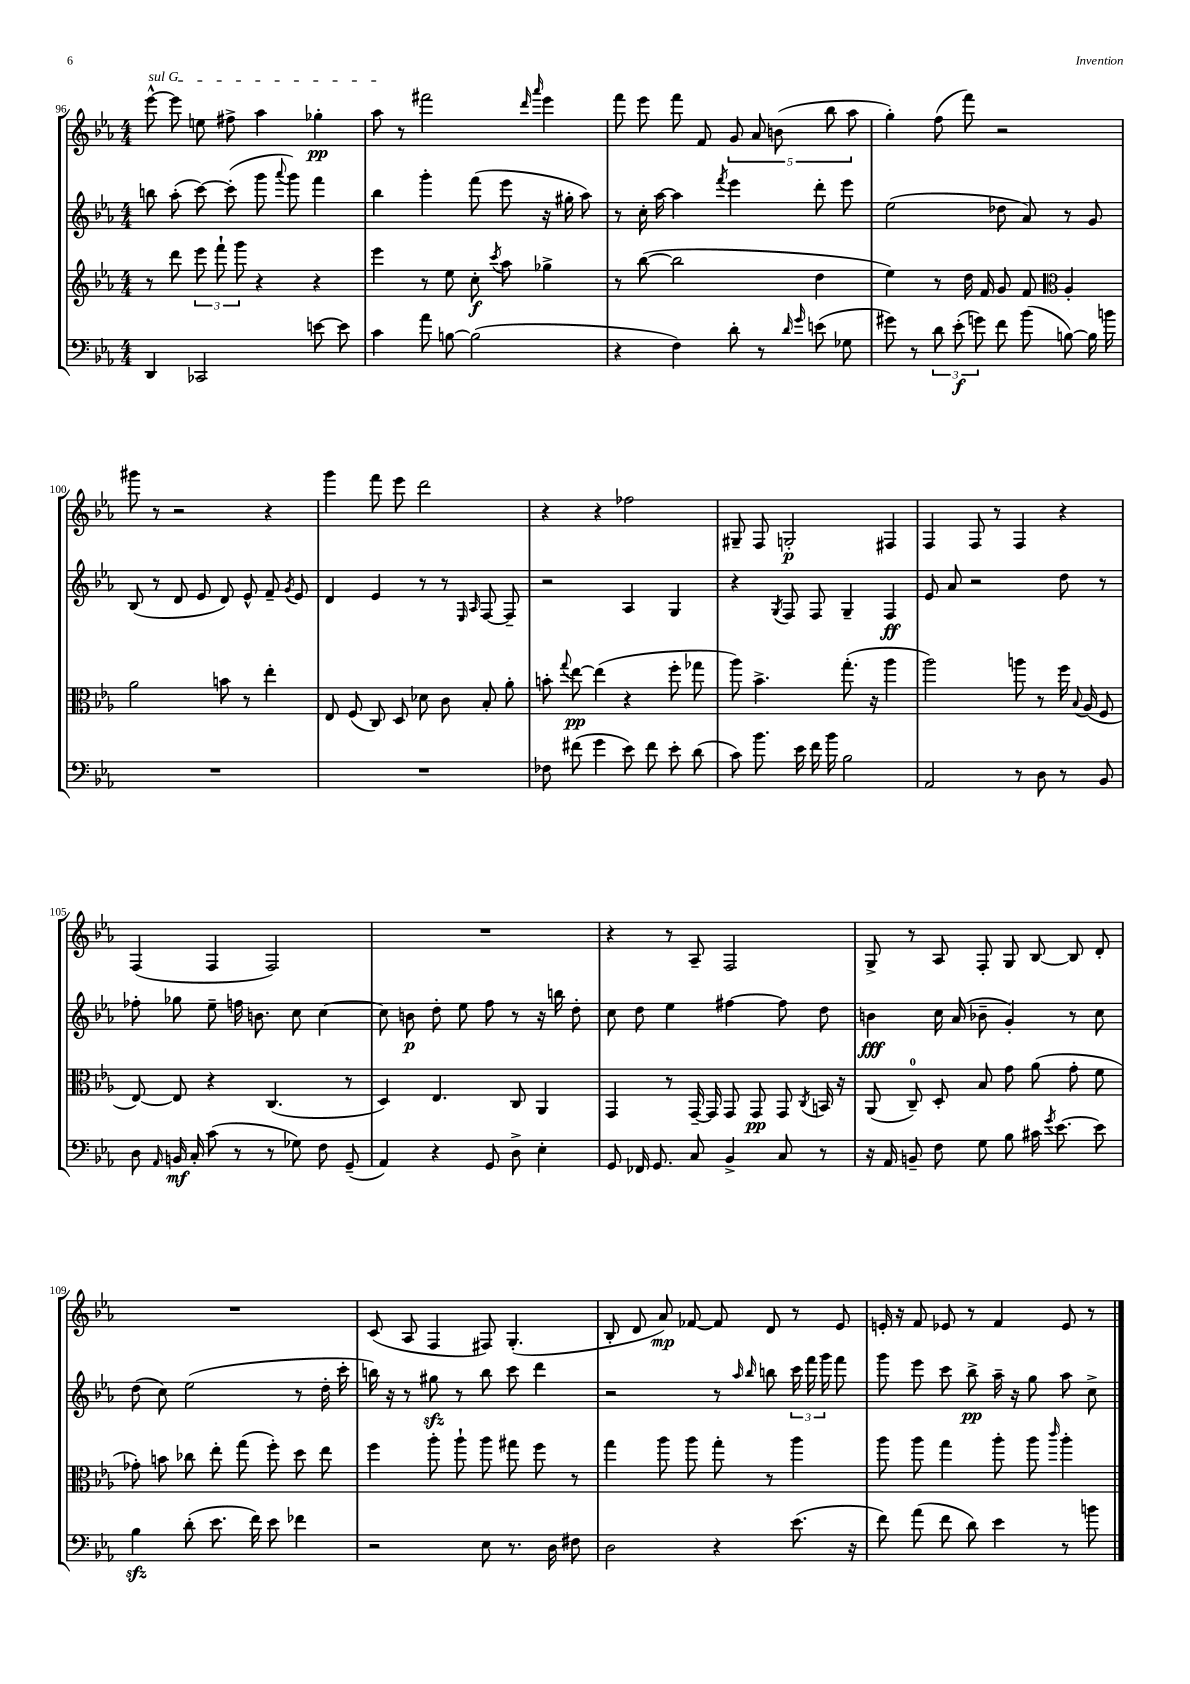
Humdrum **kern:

**kern	**dynam	**kern	**dynam	**kern	**dynam	**kern	**dynam
*part4	*part4	*part3	*part3	*part2	*part2	*part1	*part1
*staff4	*staff4	*staff3	*staff3	*staff2	*staff2	*staff1	*staff1
*clefF4	*	*clefG2	*	*clefG2	*	*clefG2	*
*k[b-e-a-]	*	*k[b-e-a-]	*	*k[b-e-a-]	*	*k[b-e-a-]	*
*M4/4	*	*M4/4	*	*M4/4	*	*M4/4	*
=96	=96	=96	=96	=96	=96	=96	=96
!	!	!	!	!	!	!LO:TX:a:i:t=sul G	!
4DD/	.	8r	.	8bbn\	.	[8eee-^^\	.
.	.	8ddd\	.	(8aa-'\	.	8eee-\]	.
2CC-X/	.	12eee-\	.	[8ccc\)	.	8een\	.
.	.	12fff`\	.	.	.	.	.
.	.	.	.	(8ccc'\]	.	8ff#X^\	.
.	.	12ggg\	.	.	.	.	.
.	.	4r	.	8ggg\	.	4aa-\	.
.	.	.	.	8qqaaa-/	.	.	.
.	.	.	.	8ggg\)	.	.	.
[8en\	.	4r	.	4fff\	.	4gg-X'\	pp
8e\]	.	.	.	.	.	.	.
=97	=97	=97	=97	=97	=97	=97	=97
4c\	.	4eee-\	.	4bb-\	.	8aa-\	.
.	.	.	.	.	.	8r	.
8a-\	.	8r	.	4ggg'\	.	2fff#X\	.
[8Bn\	.	8ee-\	.	.	.	.	.
(2B\]	.	8cc'\	f	(8fff\	.	.	.
.	.	8qccc/	.	.	.	.	.
.	.	8aa-\	.	8eee-\	.	.	.
.	.	.	.	.	.	16qqddd/	.
.	.	.	.	.	.	16qqaaa-/	.
.	.	4gg-X^\	.	16r	.	4eee-\	.
.	.	.	.	16gg#X'\	.	.	.
.	.	.	.	8aa-\)	.	.	.
=98	=98	=98	=98	=98	=98	=98	=98
4r	.	8r	.	8r	.	8fff\	.
.	.	([8bb-\	.	16cc'\	.	8eee-\	.
.	.	.	.	[16aa-\	.	.	.
4F\)	.	2bb-\]	.	4aa-\]	.	8fff\	.
.	.	.	.	.	.	8f/	.
.	.	.	.	8qfff/	.	.	.
8d'\	.	.	.	4eee-\	.	10g/	.
.	.	.	.	.	.	10a-/	.
8r	.	.	.	.	.	.	.
.	.	.	.	.	.	(10bn\	.
16qqd/	.	.	.	.	.	.	.
16qqg/	.	.	.	.	.	.	.
(8en\	.	4dd\	.	8ddd'\	.	.	.
.	.	.	.	.	.	10bb-\	.
8G-X\	.	.	.	8eee-\	.	.	.
.	.	.	.	.	.	10aa-\	.
=99	=99	=99	=99	=99	=99	=99	=99
8g#X\)	.	4ee-\)	.	(2ee-\	.	4gg'\)	.
8r	.	.	.	.	.	.	.
12d\	.	8r	.	.	.	(8ff\	.
(12e-'\	f	.	.	.	.	.	.
.	.	16dd\	.	.	.	8fff\)	.
12gn\)	.	.	.	.	.	.	.
.	.	16f/	.	.	.	.	.
8f\	.	8g/	.	8dd-X\	.	2r	.
(8b-\	.	8f/	.	8a-/)	.	.	.
*	*	*clefC3	*	*	*	*	*
[8Bn\)	.	4A-'/	.	8r	.	.	.
16B\]	.	.	.	8g/	.	.	.
16bn\	.	.	.	.	.	.	.
!!LO:LB:g=z
=100	=100	=100	=100	=100	=100	=100	=100
1r	.	2a-\	.	(8B-/	.	8ggg#X\	.
.	.	.	.	8r	.	8r	.
.	.	.	.	8d/	.	2r	.
.	.	.	.	8e-/	.	.	.
.	.	8bn\	.	8d/)	.	.	.
.	.	8r	.	8e-^^/	.	.	.
.	.	4ee-'\	.	8f~/	.	4r	.
.	.	.	.	8qg/	.	.	.
.	.	.	.	8e-/	.	.	.
=101	=101	=101	=101	=101	=101	=101	=101
1r	.	8E-/	.	4d/	.	4ggg\	.
.	.	(8F/	.	.	.	.	.
.	.	8C/)	.	4e-/	.	8fff\	.
.	.	8D/	.	.	.	8eee-\	.
.	.	8d-X\	.	8r	.	2ddd\	.
.	.	8c\	.	8r	.	.	.
.	.	.	.	16qqE-/	.	.	.
.	.	.	.	16qqA-/	.	.	.
.	.	8B-'/	.	[8F/	.	.	.
.	.	8a-'\	.	8F~/]	.	.	.
=102	=102	=102	=102	=102	=102	=102	=102
8F-X\	.	8bn'\	.	2r	.	4r	.
.	.	8qqgg/	.	.	.	.	.
(8f#X\	.	[8ee-\	pp	.	.	.	.
4g\	.	(4ee-\]	.	.	.	4r	.
8e-\)	.	4r	.	4A-/	.	2ff-X\	.
8f#\	.	.	.	.	.	.	.
8e-'\	.	8ff'\	.	4G/	.	.	.
(8d\	.	8gg-X\	.	.	.	.	.
=103	=103	=103	=103	=103	=103	=103	=103
8c\)	.	8aa-\)	.	4r	.	8G#X~/	.
8.b-\	.	4.b-^\	.	.	.	8F/	.
.	.	.	.	8qG/	.	.	.
.	.	.	.	8F/	.	2Gn'/	p
16e-\	.	.	.	.	.	.	.
16f\	.	.	.	8F/	.	.	.
16b-\	.	.	.	.	.	.	.
2B-\	.	(8.gg'\	.	4G~/	.	.	.
.	.	16r	.	.	.	.	.
.	.	4aa-\	.	4F/	ff	4F#X/	.
=104	=104	=104	=104	=104	=104	=104	=104
2AA-/	.	2aa-\)	.	8e-/	.	4F/	.
.	.	.	.	8a-/	.	.	.
.	.	.	.	2r	.	8F/	.
.	.	.	.	.	.	8r	.
8r	.	8aan\	.	.	.	4F/	.
8D\	.	8r	.	.	.	.	.
8r	.	16ff\	.	8dd\	.	4r	.
.	.	8qqB-/	.	.	.	.	.
.	.	(16A-/	.	.	.	.	.
8BB-/	.	8F/	.	8r	.	.	.
!!LO:LB:g=z
=105	=105	=105	=105	=105	=105	=105	=105
8D\	.	[8E-/)	.	8ff-X'\	.	(4F/	.
16qqAA-/	.	.	.	.	.	.	.
16BBn/	mf	8E-/]	.	8gg-X\	.	.	.
16C'/	.	.	.	.	.	.	.
(8c\	.	4r	.	8ee-~\	.	4F/	.
8r	.	.	.	16ffn\	.	.	.
.	.	.	.	8.bn\	.	.	.
8r	.	(4.C/	.	.	.	2F/)	.
8G-X\)	.	.	.	8cc\	.	.	.
8F\	.	.	.	[4cc\	.	.	.
(8GG~/	.	8r	.	.	.	.	.
=106	=106	=106	=106	=106	=106	=106	=106
4AA-/)	.	4D/)	.	8cc\]	.	1r	.
.	.	.	.	8bn\	p	.	.
4r	.	4.E-/	.	8dd'\	.	.	.
.	.	.	.	8ee-\	.	.	.
8GG/	.	.	.	8ff\	.	.	.
8D^\	.	8C/	.	8r	.	.	.
4E-'\	.	4AA-/	.	16r	.	.	.
.	.	.	.	16bbn\	.	.	.
.	.	.	.	8dd'\	.	.	.
=107	=107	=107	=107	=107	=107	=107	=107
8GG/	.	4GG/	.	8cc\	.	4r	.
16FF-X/	.	.	.	8dd\	.	.	.
8.GG/	.	.	.	.	.	.	.
.	.	8r	.	4ee-\	.	8r	.
8C/	.	[16GG~/	.	.	.	8A-~/	.
.	.	16GG/]	.	.	.	.	.
4BB-^/	.	8GG/	.	[4ff#X\	.	2F/	.
.	.	8GG/	pp	.	.	.	.
8C/	.	8GG/	.	8ff#\]	.	.	.
.	.	8qC/	.	.	.	.	.
8r	.	16BBn/	.	8dd\	.	.	.
.	.	16r	.	.	.	.	.
=108	=108	=108	=108	=108	=108	=108	=108
16r	.	(8AA-/	.	4bn\	fff	8G^/	.
16AA-/	.	.	.	.	.	.	.
8BBn~/	.	8C~/)	.	.	.	8r	.
8F\	.	8D'/	.	16cc\	.	8A-/	.
.	.	.	.	(16a-/	.	.	.
8G\	.	8B-/	.	8b-X~\	.	8F'/	.
8B-\	.	8g\	.	4g'/)	.	8G/	.
16c#X\	.	(8a-\	.	.	.	[8B-/	.
8qg/	.	.	.	.	.	.	.
[8.e-\	.	.	.	.	.	.	.
.	.	8g'\	.	8r	.	8B-/]	.
8e-\]	.	8f\	.	8cc\	.	8d'/	.
!!LO:LB:g=z
=109	=109	=109	=109	=109	=109	=109	=109
4B-zz\	.	8g-X'\)	.	(8dd\	.	1r	.
.	.	8bn\	.	8cc\)	.	.	.
(8d'\	.	8cc-X\	.	(2ee-\	.	.	.
8.e-\	.	8ee-'\	.	.	.	.	.
.	.	(8gg\	.	.	.	.	.
16f\)	.	.	.	.	.	.	.
8e-\	.	8ff'\)	.	.	.	.	.
4f-X\	.	8dd\	.	8r	.	.	.
.	.	8ee-\	.	16dd'\	.	.	.
.	.	.	.	16ccc'\	.	.	.
=110	=110	=110	=110	=110	=110	=110	=110
2r	.	4ff\	.	16bbn\)	.	(8c/	.
.	.	.	.	16r	.	.	.
.	.	.	.	8r	.	8A-/	.
.	.	8aa-'\	.	8gg#Xzz\	.	4F/	.
.	.	8aa-`\	.	8r	.	.	.
8E-\	.	8aa-\	.	8bb\	.	8F#X/)	.
8.r	.	8gg#X\	.	8ccc\	.	(4.G'/	.
.	.	8ff\	.	4ddd\	.	.	.
16D\	.	.	.	.	.	.	.
8F#X\	.	8r	.	.	.	.	.
=111	=111	=111	=111	=111	=111	=111	=111
2D\	.	4gg\	.	2r	.	8B-'/	.
.	.	.	.	.	.	8d/	.
.	.	8aa-\	.	.	.	8a-/)	mp
.	.	8aa-\	.	.	.	[8f-X/	.
4r	.	8gg'\	.	8r	.	8f-/]	.
.	.	.	.	16qqaa-/	.	.	.
.	.	.	.	16qqbb-/	.	.	.
.	.	8r	.	8bbn\	.	8d/	.
(8.e-\	.	4aa-\	.	24ccc\	.	8r	.
.	.	.	.	24fff\	.	.	.
.	.	.	.	24ggg\	.	.	.
.	.	.	.	8fff\	.	8e-/	.
16r	.	.	.	.	.	.	.
=112	=112	=112	=112	=112	=112	=112	=112
8f\)	.	8aa-\	.	8ggg\	.	16en'/	.
.	.	.	.	.	.	16r	.
(8a-\	.	8aa-\	.	8eee-\	.	8f/	.
8f\	.	4gg\	.	8ccc\	.	8e-X/	.
8d\)	.	.	.	8bb-^\	pp	8r	.
4e-\	.	8aa-'\	.	16aa-~\	.	4f/	.
.	.	.	.	16r	.	.	.
.	.	8aa-\	.	8gg\	.	.	.
.	.	16qqccc/	.	.	.	.	.
8r	.	4aa-'\	.	8aa-\	.	8e-/	.
8bn\	.	.	.	8cc^\	.	8r	.
==	==	==	==	==	==	==	==
*-	*-	*-	*-	*-	*-	*-	*-
